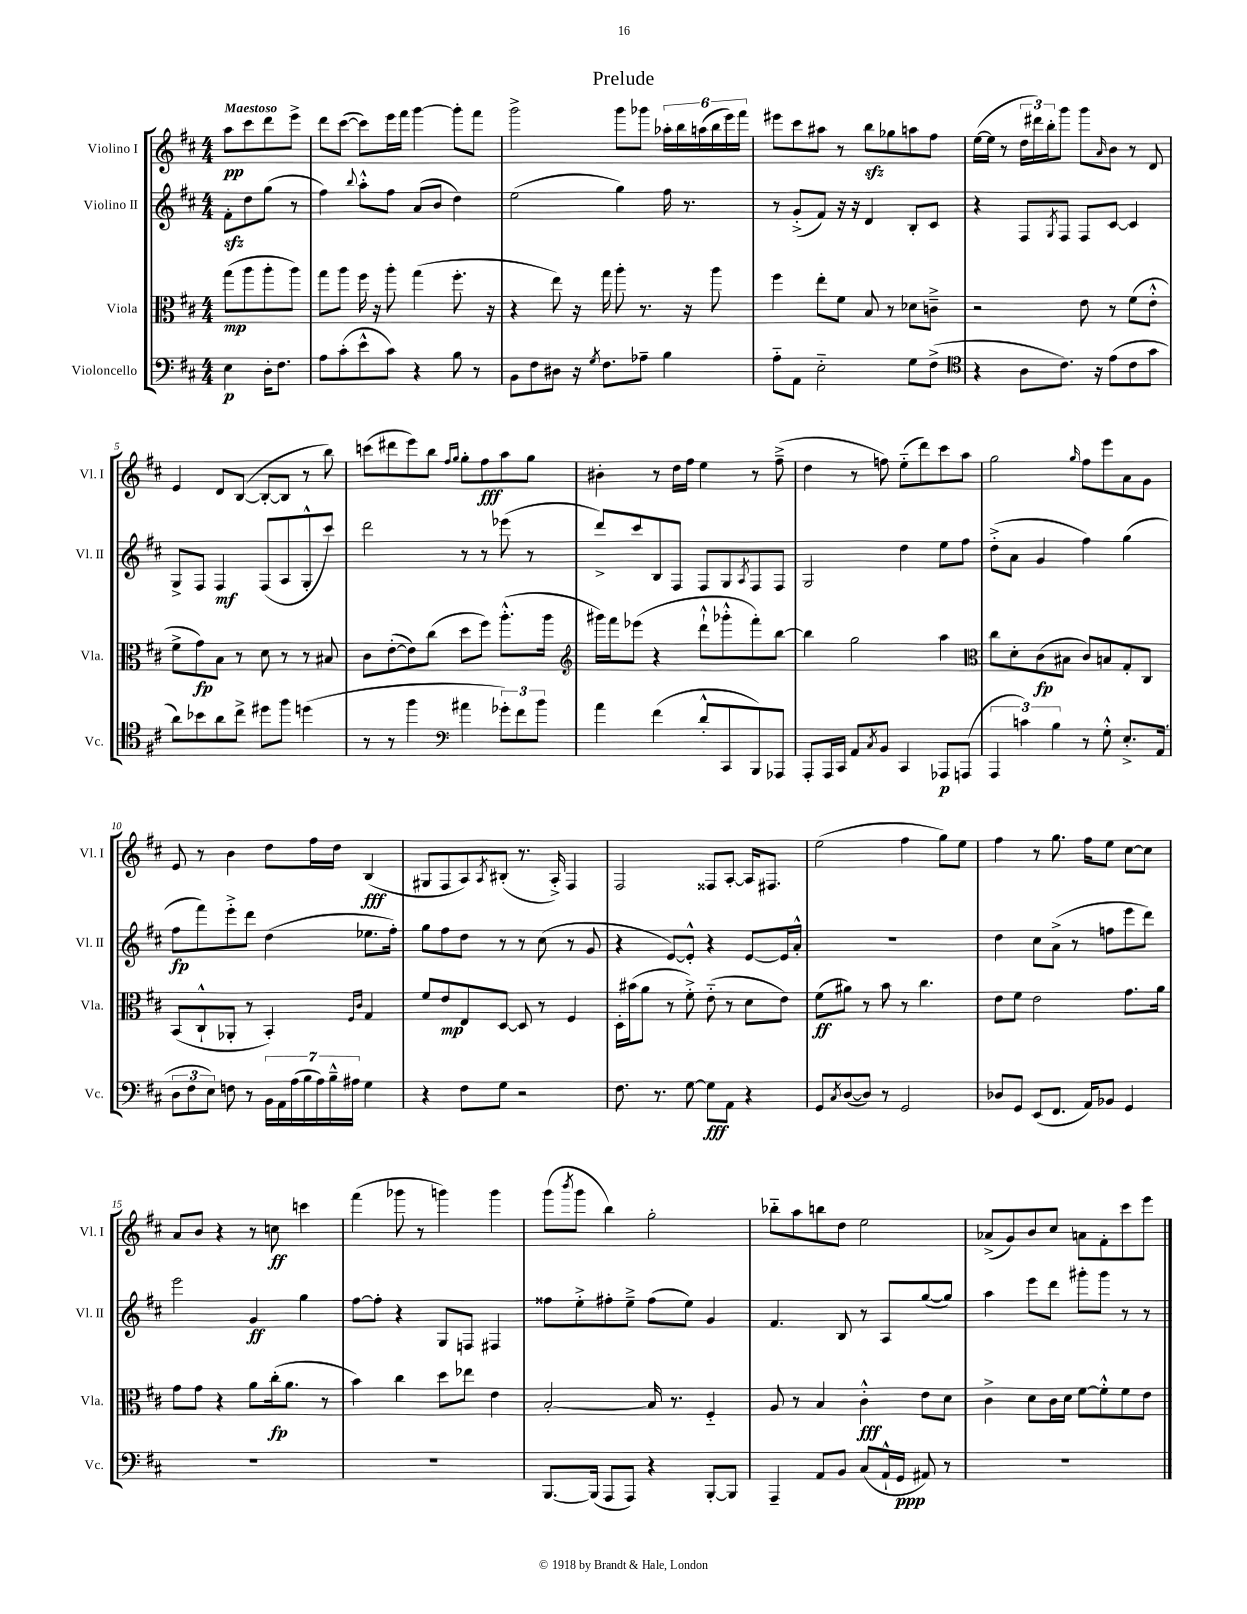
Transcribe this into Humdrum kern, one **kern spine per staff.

**kern	**kern	**kern	**kern
*staff4	*staff3	*staff2	*staff1
*clefF4	*clefC3	*clefG2	*clefG2
*k[f#c#]	*k[f#c#]	*k[f#c#]	*k[f#c#]
*M4/4	*M4/4	*M4/4	*M4/4
4E\	(8gg\L	8f#'\L	8aa\L
.	8aa\	8dd\	8ccc#\
16D'\LK	8aa'\	(8gg\J	8ddd\
8.F#\J	.	.	.
.	8aa\J)	8r	8eee^\J
=	=	=	=
8A\L	8gg\L	4ff#\)	8ddd\L
(8c#'\	8aa\J	.	([8ccc#\J
.	.	8qqbb/	.
8e^^\	16ff#\	8aa'^^\L	8ccc#\]L)
.	16r	.	.
8c#\J)	8aa'\	8ff#\J	16eee\L
.	.	.	16fff#\JJ
4r	(4gg\	(8a/L	[4ggg\
.	.	8b/J	.
8B\	8.ff#'\	4dd\)	8ggg'\]L
8r	.	.	8fff#\J
.	16r	.	.
=	=	=	=
8BB\L	4r	(2ee\	2ggg^\
8F#\	.	.	.
8D#\J	8ee\)	.	.
16r	16r	.	.
8qG/	.	.	.
8.F#\L	16gg\	.	.
.	8aa'\	4gg\)	8ggg\L
8A-~\J	8.r	.	8ggg-\J
4B\	.	16ff#\	24aa-'\LL
.	.	.	24bb\
.	16r	8.r	.
.	.	.	(24aa\
.	8aa\	.	24bb\
.	.	.	24eee\)
.	.	.	24fff#\JJ
=	=	=	=
8A'~\L	4ff#\	8r	8eee#\L
8AA\J	.	(8g'^/L	8ccc#\
2E'~\	8ee'\L	8f#/J)	8aa#\J
.	8f#\J	16r	8r
.	.	16r	.
.	8B/	4d/	8bb\L
.	8r	.	8gg-\
8G\L	8d-\L	8B'/L	8aa\
(8F#^\J	8c~^\J	8c#/J	8ff#\J
=	=	=	=
*clefC4	*	*	*
4r	2r	4r	([16ee\LL
.	.	.	16ee\]JJ
.	.	.	8r
8A\L	.	8F#/L	24dd\LL
.	.	.	24ddd#\)
.	.	.	24bb'\J
.	.	8qG/	.
8.c#\J)	.	8F#/J	8ggg\J
.	8e\	8F#/L	8ggg\L
16r	.	.	.
.	.	.	16qqa/
(8e\L	8r	[8c#/J	8b\J
8c#\	(8f#\L	4c#/]	8r
8g\J	8e'^^\J	.	8d/
=	=	=	=
8a\L)	8f#^\L	8G^/L	4e/
8b-\	8g\)	8F#/J	.
8a\	8B\J	4F#/	8d/L
8cc#^\J	8r	.	([8B/J
8dd#\L	8d\	(8F#/L	8B'/_L
8ff#\J	8r	8A/	8B/]J
(4dd\	8r	8G'^^/	8r
.	8B#/	8ccc#/J)	8bb\)
=	=	=	=
8r	8c#\L	2ddd\	(8ccc\L
8r	([8e'\	.	8ddd#\
4ff#\	8e\])	.	8eee\)
.	(8cc#\J	.	8bb\J
*clefF4	*	*	*
.	.	.	16qqff#/LL
.	.	.	16qqgg/JJ
4a#\	8dd\L	8r	8gg'\L
.	8ff#\J)	8r	8ff#\
12g-'\L)	(8.aa'^^\L	(8eee-\	8aa\
12f#\	.	.	.
.	.	8r	8gg\J
12b\J	.	.	.
.	16aa\Jk	.	.
=	=	=	=
*	*clefG2	*	*
4a\	16ggg#\LL)	8ddd^/L)	4b#'\
.	16fff#\J	.	.
.	(8eee-\J	8ccc#/	.
(4f#\	4r	8B/	8r
.	.	8F#/J	16dd\LL
.	.	.	16ff#\JJ
8d'^^/L	8ddd`^^\L	8F#/L	4ee\
8CC#/	8ggg-'^^\	8G/	.
.	.	8qA/	.
8BBB/)	8fff#'\)	8F#/	8r
8AAA-/J	[8bb\J	8F#/J	(8ff#~^\
=	=	=	=
8AAA'/L	4bb\]	2G/	4dd\
16AAA/L	.	.	.
16CC#/JJ	.	.	.
8AA/L	2gg\	.	8r
8qC#/	.	.	.
8BB/J	.	.	8ff\)
4CC#/	.	4dd\	(8ee'~\L
.	.	.	8ddd\)
8AAA-/L	4aa\	8ee\L	8ccc#\
(8AAA/J	.	8ff#\J	8aa\J
=	=	=	=
*	*clefC3	*	*
6AAA/	8cc#\L	(8dd'^\L	2gg\
.	8d'\	8a\J	.
6c\)	.	.	.
.	(8c#\	4g/	.
6B\	.	.	.
.	8B#\J	.	.
.	.	.	16qqgg/
8r	8c#/L)	4ff#\)	8ff#\L
8G'^^\	8B/	.	8eee\
8.E'^/L	8G'/	(4gg\	8a\
.	8C#/J	.	8g\J
(16AA/Jk	.	.	.
=	=	=	=
12D\L	(8BB/L	8ff#\L	8e/
12F#\	.	.	.
.	8C#`^^/	8fff#\)	8r
12E\J)	.	.	.
8F\	8AA-'/J	8eee'^\	4b\
8r	8r	8ddd\J	.
28BB\LL	4BB'/)	(4dd\	8dd\L
28AA\	.	.	.
(28A\	.	.	.
28B\	.	.	.
.	.	.	16ff#\L
28A\)	.	.	.
28B~^^\	.	.	.
.	.	.	16dd\JJ
28A#\JJ	.	.	.
.	16qqF#/LL	.	.
.	16qqc#/JJ	.	.
4G\	4G/	8.ee-\L	(4B/
.	.	16ff#'\Jk)	.
=	=	=	=
4r	8f#/L	8gg\L	8G#/L
.	8e/	8ff#\	8F#/
8F#\L	8E/	8dd\J	8A/)
.	.	.	8qA/
8G\J	[8D/J	8r	(8B#'/J
2r	8D/]	8r	8.r
.	8r	(8cc#\	.
.	.	.	16A'^/)
.	4F#/	8r	4F#/
.	.	8g/	.
=	=	=	=
8.F#\	16D'\LL	4r	2F#/
.	(16b#\J	.	.
.	8a\J	.	.
8.r	.	.	.
.	8r	[8e/L)	.
[8G\	8f#'^\)	8e'^^/]J	.
8G\]L	(8e'~\	4r	8F##/L
8AA\J	8r	.	[8A'/J
4r	8d\L	[8e/L	16A/]LK
.	.	.	8.F#/J
.	8e\J)	16e/]L	.
.	.	16a'^^/JJ	.
=	=	=	=
8GG/L	(8f#\L	1r	(2ee\
8qC#/	.	.	.
([8D/	8a#\J)	.	.
8D/]J)	8r	.	.
8r	8b\	.	.
2GG/	8r	.	4ff#\
.	4.cc#\	.	.
.	.	.	8gg\L)
.	.	.	8ee\J
=	=	=	=
8D-/L	8e\L	4dd\	4ff#\
8GG/J	8f#\J	.	.
(8EE/L	2e\	8cc#\L	8r
8.FF#/J	.	(8a^\J	8.gg\
.	.	8r	.
16AA/LK)	.	.	16ff#\LK
8BB-/J	.	8ff\L	8ee\J
4GG/	8.g\L	8eee\	[8cc#\L
.	.	8ddd\J)	8cc#\]J
.	16a\Jk	.	.
=	=	=	=
1r	8g\L	2eee\	8a/L
.	8g\J	.	8b/J
.	4r	.	4r
.	8a\L	4g/	8r
.	(16cc#'\k	.	8cc\
.	8.a\J	.	.
.	.	4gg\	4ccc\
.	8r	.	.
=	=	=	=
1r	4b\)	[8ff#\L	(4fff#\
.	.	8ff#'\]J	.
.	4cc#\	4r	8ggg-\
.	.	.	8r
.	8dd\L	8G/L	4ggg\)
.	8ee-\J	8F/J	.
.	4e\	4F#/	4ggg\
=	=	=	=
[8.BBB/L	[2B'/	8ff##\L	(8ggg\L
.	.	.	8qbbb/
.	.	8ee'^\	8ggg\J
(16BBB/]Jk	.	.	.
8AAA/L	.	8ff#'\	4bb\)
8AAA/J)	.	8ee~^\J	.
4r	16B/]	(8ff#\L	2gg'\
.	8.r	.	.
.	.	8ee\J)	.
[8BBB'/L	4F#'~/	4g/	.
8BBB/]J	.	.	.
=	=	=	=
4AAA~/	8A/	4.f#/	8bb-'~\L
.	8r	.	8aa\
8AA/L	4B/	.	8bb\
8BB/J	.	8B/	8dd\J
(8C#/L	4c#'^^\	8r	2ee\
16AA`^^/L	.	8A/L	.
16GG/JJ	.	.	.
8AA#/)	8e\L	([8gg/	.
8r	8d\J	8gg/]J)	.
=	=	=	=
1r	4c#^\	4aa\	(8a-^/L
.	.	.	8g/)
.	8d\L	8eee\L	8b/
.	16c#\L	8ddd\J	8cc#/J
.	16d\JJ	.	.
.	[8f#\L	8ggg#'\L	8a\L
.	8f#'^^\]	8ggg#\J	8f#'\
.	8f#\	8r	8ccc#\
.	8e\J	8r	8eee\J
==	==	==	==
*-	*-	*-	*-
